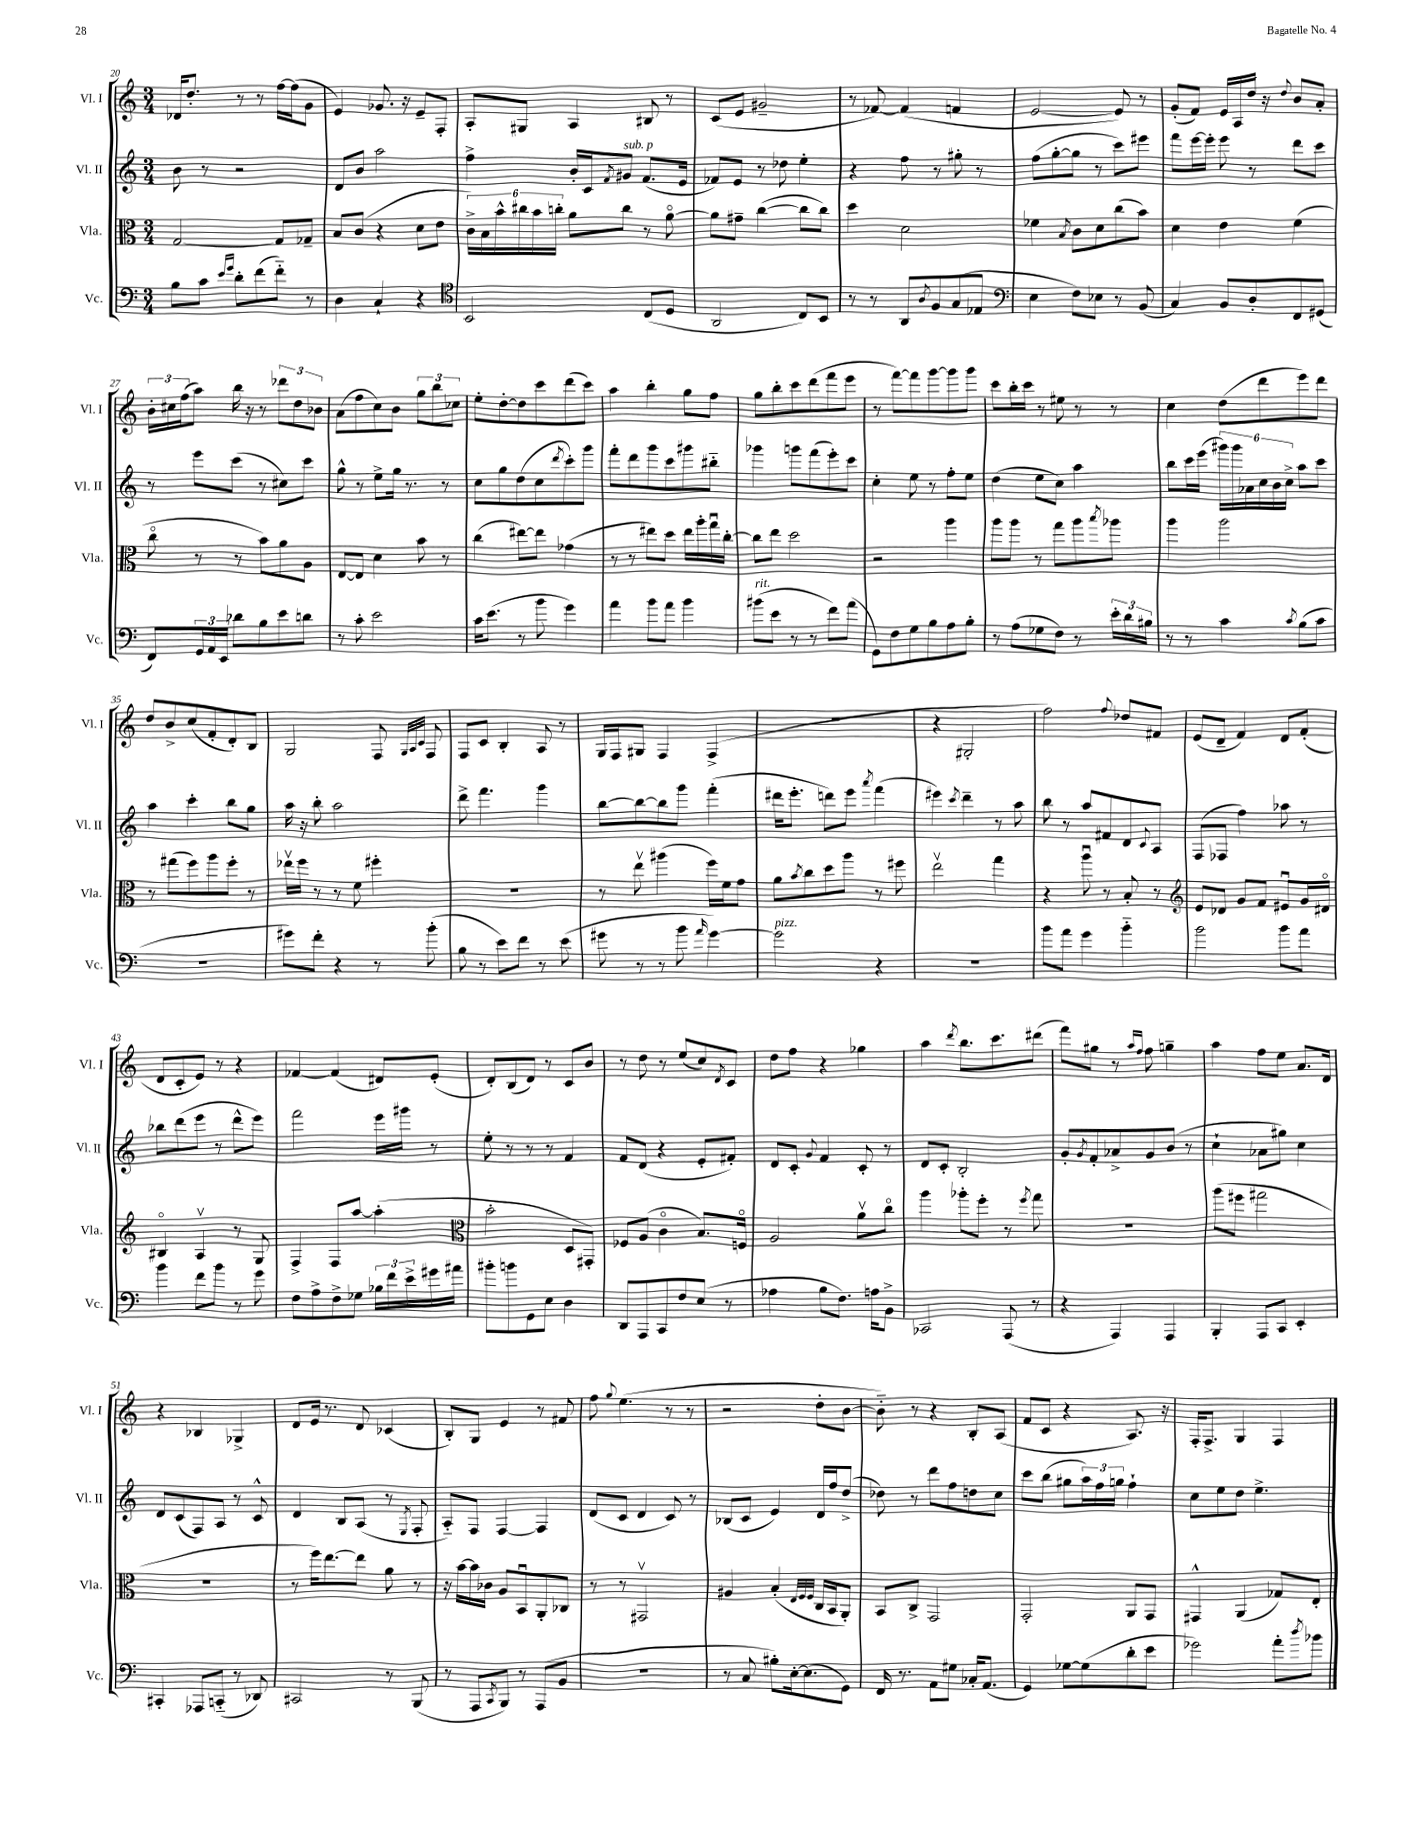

**kern	**kern	**kern	**kern
*staff4	*staff3	*staff2	*staff1
*clefF4	*clefC3	*clefG2	*clefG2
*k[]	*k[]	*k[]	*k[]
*M3/4	*M3/4	*M3/4	*M3/4
8B	[2G	8b	16d-
.	.	.	8.dd'
8c	.	8r	.
16qqe	.	.	.
16qqg	.	.	.
8d'	.	2r	8r
(8f	.	.	8r
8f'~)	8G]	.	[16ff
.	.	.	(16ff]
8r	8G-~	.	8g
=	=	=	=
4D	8B	8d	4e)
.	(8c	8b	.
4C`	4r	2aa	8.g-
.	.	.	16r
4r	8d	.	8e~
.	8e	.	8F'
=	=	=	=
*clefC4	*	*	*
2BB	24c^)	4ff^	8A'
.	24B	.	.
.	24b^^	.	.
.	24cc#	.	8G#
.	24b	.	.
.	24cc'	.	.
.	8a	16b'	4A
.	.	16c	.
.	.	8qf	.
.	8cc	8g#	.
(8C	8r	(8.f	8B#
8D	[8ao	.	8r
.	.	16e	.
=	=	=	=
2AA	8a]	8f-)	(8c
.	8g#~	8e	8e
.	([4cc	8r	2g#~
.	.	8dd-	.
8C)	8cc]	4ee'	.
8BB	8cc)	.	.
=	=	=	=
8r	4dd	4r	8r
8r	.	.	[8f-)
8AA	2d	8ff	(4f-]
8qA	.	.	.
8F	.	8r	.
(8G	.	8gg#'	4f
8E-	.	8r	.
=	=	=	=
*clefF4	*	*	*
4E	4f-	(8ff	[2e
.	.	[8gg'	.
.	8qB	.	.
8F)	8c	8gg]	.
8E-	8d	8r	.
8r	(8cc	8ccc)	8e])
(8BB	8b)	8eee#	8r
=	=	=	=
4C)	4d	8fff	(8g'
.	.	[16eee	8f)
.	.	16eee']	.
8BB	4e	8eee	16e
.	.	.	16A
8D'	.	8r	16dd
.	.	.	16r
.	.	.	8qqdd
8FF	(4f	8ddd	8b
(8GG#	.	8ccc	8a'
=	=	=	=
8FF)	8cco	8r	24b'
.	.	.	24cc#
.	.	.	(24ff
24GG	8r	8eee	8aa)
24AA	.	.	.
24EE	.	.	.
8d-	8r	(8ccc	16bb
.	.	.	16r
8B	8b)	8r	8r
8e	8a	8cc#)	12ddd-
.	.	.	12dd
8d	8A	8ccc	.
.	.	.	12b-
=	=	=	=
8r	[8E	8gg^^	(8a
8c'	8E]	8r	8ff
2e	4d	8ee^	8cc)
.	.	16gg	8b
.	.	8.r	.
.	8b	.	12gg
.	.	.	12bb
.	8r	8r	.
.	.	.	12cc-
=	=	=	=
16c	(4cc	8cc	8ee'
(8.e	.	.	.
.	.	8gg	[8dd'
8r	[8ee#)	(8dd	8dd]
8b	8ee#]	8cc	8ccc
.	.	8qddd	.
4g)	(4g-	8ccc')	(8ddd
.	.	8ggg	8ccc)
=	=	=	=
4a	8r	8fff'	4aa
.	8r	8ddd	.
8b	8ee#)	8ggg	4bb'
8a	8dd	8ccc	.
4b	16ee#	8ggg#	8gg
.	16aa'	.	.
.	16ggu	8bb#'~	8ff
.	[16cc'	.	.
=	=	=	=
(8b#	8cc]	4ggg-	8gg
8e	8ee	.	8bb'
8r	2dd	8ggg	8ccc
8r	.	(8fff	(8ddd
8f)	.	8eee')	8fff
(8a	.	8ccc	8eee
=	=	=	=
8GG)	2r	4cc'	8r
8F	.	.	[8fff)
8G	.	8ee	8fff]
8B	.	8r	[8ggg
8A	4aa	8ff'	8ggg]
8B'	.	8ee	8ggg
=	=	=	=
8r	8aa	(4dd	8ccc
(8A	8aa	.	16bb'
.	.	.	16ccc
8G-	8r	8ee	8r
8F)	8gg	8cc)	8ee#
8r	8aa	4aa	8r
.	8qbb	.	.
24e'	8aa-	.	8r
24d	.	.	.
24B#	.	.	.
=	=	=	=
8r	4aa	8bb	4cc
8r	.	16ccc	.
.	.	(16eee	.
4c	2aa	24ggg#)	(8dd
.	.	24ggg#	.
.	.	24a-	.
.	.	24cc	8ddd
.	.	24b	.
.	.	24cc^	.
8qc	.	.	.
(8B	.	8aa	8eee)
8c	.	8ccc	8ddd
=	=	=	=
2.r	8r	4aa	8dd
.	(8gg#	.	8b^
.	8ff)	4ccc'	(8cc
.	8aa	.	8f'
.	8ff'	8bb	8d')
.	8r	8gg	8B
=	=	=	=
8g#)	16ee-v	16aa	2G
.	16ff	16r	.
8f'	8r	8bb'	.
4r	8r	2aa	.
.	8f	.	.
8r	4ff#'	.	8F
.	.	.	32qqG
.	.	.	32qqA
.	.	.	32qqc
(8b'	.	.	8F
=	=	=	=
8B	2.r	8ddd^	8F
8r	.	4.fff	8c
8e)	.	.	4B'
8f	.	.	.
8r	.	4ggg	8A
(8e	.	.	8r
=	=	=	=
8g#	8r	[8bb	16G
.	.	.	16F
8r	8eev	8bb_	8G#
8r	(4aa#	8bb]	4F
8b	.	8ggg	.
16qqa	.	.	.
[4g#)	16ff)	(4fff'	(4F^
.	16f	.	.
.	8g	.	.
=	=	=	=
2g#]	8a	16ddd#	2.r
.	.	8.eee'	.
.	8qb	.	.
.	8cc	.	.
.	8dd	8ddd)	.
.	8aa	8eee	.
.	.	8qaaa	.
4r	8r	(4fff	.
.	8ff#	.	.
=	=	=	=
2.r	2eev	4eee#)	4r
.	.	8qccc	.
.	.	4ddd~	2G#'
.	4gg	8r	.
.	.	8aa	.
=	=	=	=
8b	4r	8bb	2ff)
8a	.	8r	.
4g	8aau	8aa	.
.	8r	8f#	.
.	.	.	8qqff
4b'~	8B'	8d	8dd-
.	.	8qqc	.
.	8r	8A	8f#
=	=	=	=
*	*clefG2	*	*
2b	8e	(8F	(8e
.	8d-	8F-	8d~
.	8g	4ff)	4f)
.	8f	.	.
8b	8e#u	8aa-	8d
8a	16g	8r	(8f'
.	16d#o	.	.
=	=	=	=
4b	4B#o	8bb-	8d
.	.	(8ddd	8c'
8f	4Av	8eee	8e)
8b	.	8r	8r
8r	8r	8ddd^^	4r
8g	8G	8eee)	.
=	=	=	=
8F	4F^	2fff	[4f-
8A^	.	.	.
8F^	8F	.	(4f-]
8G-	[8aa	.	.
24B-	(4aa']	16eee	8d#)
24f	.	.	.
.	.	16ggg#	.
24e^	.	.	.
16g#	.	8r	(8e'
16a#	.	.	.
=	=	=	=
*	*clefC3	*	*
8b#'	2b'	8ee'	8d')
8b	.	8r	(8B
8GG	.	8r	8d)
8E	.	8r	8r
4D	8D	4f	8c
.	8GG#')	.	8b
=	=	=	=
8DD	8F-	8f	8r
8AAA	(8A	(8d	8dd
8CC	4co	4r	8r
8F	.	.	(8ee
(8E	8.B)	8e'	8cc)
.	.	.	8qd
8r	.	8f#')	8c
.	16Fo	.	.
=	=	=	=
4A-	2A	8d	8dd
.	.	8c'	8ff
.	.	8qqg	.
8B	.	4f	4r
8.F)	.	.	.
.	8av	8c'	4gg-
16A	.	.	.
8BB^	8cco	8r	.
=	=	=	=
2CC-	4aa	8d	4aa
.	.	8c'	.
.	.	.	8qddd
.	8aa-'	2B'	8.bb
.	8ff'	.	.
.	.	.	8.ccc
(8AAA	8r	.	.
.	8qff	.	.
8r	8gg	.	(8ddd#
=	=	=	=
4r	2.r	8g'	8fff)
.	.	8qg	.
.	.	8f'	8gg#
4AAA)	.	8a-^	8r
.	.	.	16qqaa
.	.	.	16qqff
.	.	8g	8ff
4AAA	.	(8b	4gg~
.	.	8r	.
=	=	=	=
4BBB'	(8aa	4cc`	4aa
.	8ff#	.	.
8AAA	2gg#	8a-	8ff
8CC	.	8gg#)	8ee
4EE'	.	4cc	8.a
.	.	.	16d
=	=	=	=
4CC#'	2.r	8d	4r
.	.	(8c	.
8AAA-	.	8F)	4B-
(8CC'~	.	8A	.
8r	.	8r	4G-^
8DD-)	.	8c^^	.
=	=	=	=
2CC#	8r	4d	8d
.	16ff)	.	16e
.	[8.ee	.	8.r
.	.	8B	.
.	8ee]	(8A	8d
8r	8a	8r	(4c-
.	.	8qE	.
(8BBB	8r	8F'	.
=	=	=	=
8r	16r	8A'~)	8B')
.	[16b	.	.
8AAA	16b]	8F	8G
.	16c-	.	.
8qCC	.	.	.
8BBB)	8A	[4F	4e
8r	8BBu	.	.
(8AAA	8AA'	4F]	8r
8BB	8C-	.	8f#
=	=	=	=
2.r	8r	(8d	8ff
.	.	.	8qqgg
.	8r	8c	(4.ee
.	2GG#v	4d	.
.	.	8c)	8r
.	.	8r	8r
=	=	=	=
8r	4A#	(8B-	2r
8C	.	8c	.
8B#')	(4B'	4e)	.
[16E'	.	.	.
(8.E]	.	.	.
.	32qqE	.	.
.	32qqF	.	.
.	32qqF	.	.
.	16C	16d	8dd'
.	16BB	16ff	.
8GG)	8AA')	(8dd^	[8b
=	=	=	=
16FF	8BB	8dd-)	8b'~])
8.r	.	.	.
.	8C^	8r	8r
8AA	2GG	8ddd	4r
8G#	.	8ff	.
16C-'	.	8dd	8B'
(8.AA	.	.	.
.	.	8cc	(8A
=	=	=	=
4GG)	2GG'	8ccc	8f
.	.	(8bb	8c
[8G-	.	8gg#	4r
(8G-]	.	24aa)	.
.	.	24ff	.
.	.	24gg	.
8d'	8AA	4ff`	8.A)
8e	8GG	.	.
.	.	.	16r
=	=	=	=
2g-)	4GG#^^	8cc	16F'
.	.	.	8.F^
.	.	8ee	.
.	(4AA	8dd	4G
.	.	4.ee^	.
8a'	8G-)	.	4F
8qdd	.	.	.
8b-	8E'	.	.
==	==	==	==
*-	*-	*-	*-
